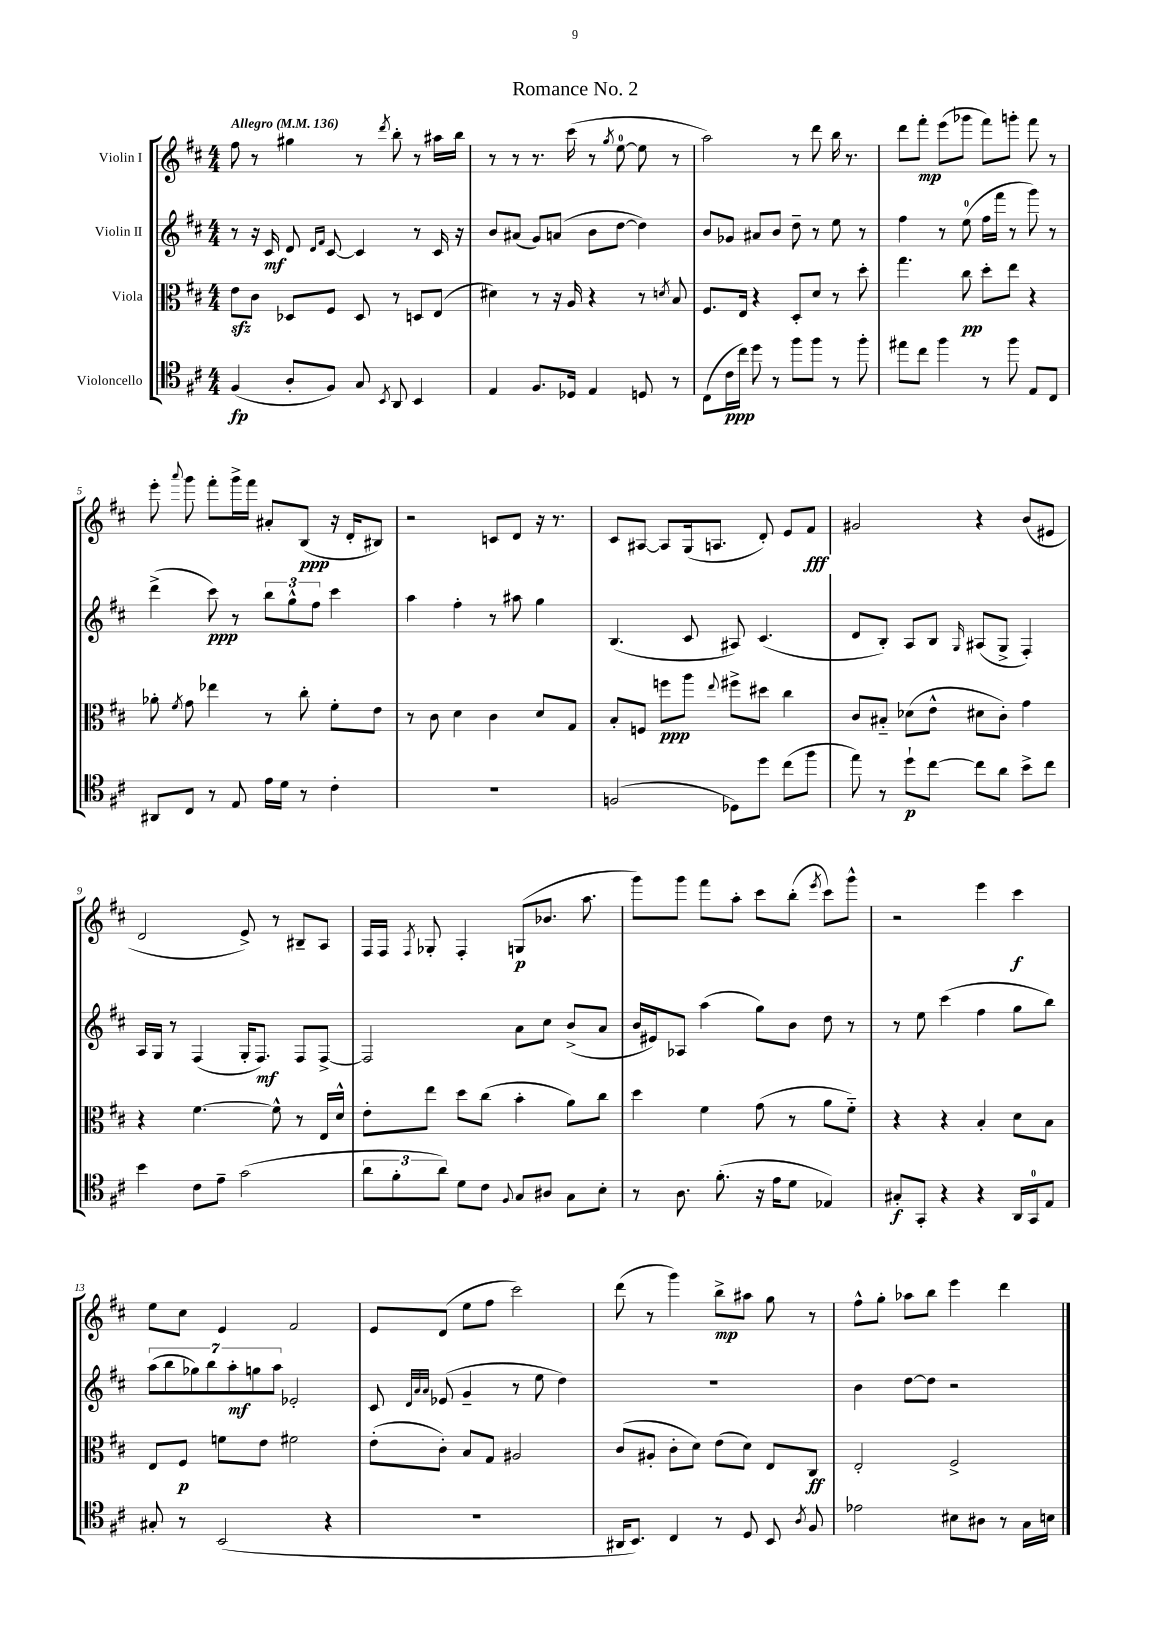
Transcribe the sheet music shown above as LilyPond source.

\header { title = "Romance No. 2" }
<<
\new StaffGroup <<
\new Staff = "s0" \with { instrumentName = "Violin I" } {
    \clef treble \key d \major \numericTimeSignature \time 4/4 \tempo "Allegro" 4 = 136
    \autoBeamOff fis''8 r8 gis''4 r8 \acciaccatura { d'''8 } b''8-. r8 ais''16[ b''16] |
    r8 r8 r8. cis'''16( r8 \acciaccatura { g''8 } e''8-0~ e''8 r8 |
    a''2) r8 d'''8 b''16 r8. |
    d'''8[ fis'''8]-.\mp e'''8[( ges'''8] fis'''8[) g'''8]-. fis'''8 r8 |
    e'''8-. \appoggiatura { a'''8 } g'''8 fis'''8[-. g'''16-> fis'''16] ais'8[-. b8]\ppp( r16 d'16[-. bis8]) |
    r2 c'8[ d'8] r16 r8. |
    cis'8[ ais8]~ ais8[ g16( a8.] d'8-.) e'8[ fis'8]\fff |
    gis'2 r4 b'8[( eis'8] |
    d'2 e'8->) r8 bis8[-- a8] |
    fis16[ fis16] \acciaccatura { fis8 } ges8-. fis4-. g8[\p( bes'8.] a''8. |
    g'''8[) g'''8] fis'''8[ a''8]-. cis'''8[ b''8]-.( \acciaccatura { e'''8 } cis'''8[) g'''8]-^ |
    r2 e'''4 cis'''4\f |
    e''8[ cis''8] e'4 fis'2 |
    e'8[ d'8]( e''8[ fis''8] cis'''2) |
    d'''8( r8 g'''4) b''8[->\mp ais''8] g''8 r8 |
    fis''8[-^ g''8]-. aes''8[ b''8] e'''4 d'''4 \bar "|." |
}
\new Staff = "s1" \with { instrumentName = "Violin II" } {
    \clef treble \key d \major \numericTimeSignature \time 4/4
    \autoBeamOff r8 r16 cis'16\mf d'8 \grace { d'16[ fis'16] } cis'8~ cis'4 r8 cis'16 r16 |
    b'8[ ais'8]( g'8[) a'8]( b'8[ d''8]~ d''4) |
    b'8[ ges'8] ais'8[ b'8] d''8-- r8 e''8 r8 |
    fis''4 r8 e''8-0( fis''16[ fis'''16] r8 g'''8) r8 |
    d'''4->( cis'''8\ppp) r8 \tuplet 3/2 { b''8[ g''8-^ fis''8] } cis'''4 |
    a''4 fis''4-. r8 ais''8 g''4 |
    b4.( cis'8 ais8) cis'4.( |
    d'8[ b8]-.) a8[ b8] \grace { g16 } ais8[( g8]-> fis4-.) |
    a16[ g16] r8 fis4( g16[-. fis8.]\mf) fis8[ fis8]~-> |
    fis2 a'8[ cis''8] b'8[->( a'8] |
    b'16[ eis'16) aes8] a''4( g''8[) b'8] d''8 r8 |
    r8 e''8 cis'''4( fis''4 g''8[ b''8]) |
    \tuplet 7/4 { a''8[( b''8 ges''8) b''8 a''8-.\mf g''8 a''8] } ees'2-. |
    cis'8 \grace { d'32[ a'32 a'32] } ees'8( g'4-- r8 e''8 d''4) |
    R1 |
    b'4 d''8[~ d''8] r2 \bar "|." |
}
\new Staff = "s2" \with { instrumentName = "Viola" } {
    \clef alto \key d \major \numericTimeSignature \time 4/4
    \autoBeamOff e'8[\sfz cis'8] des8[ fis8] des8 r8 d8[ e8]( |
    dis'4) r8 r16 a16 r4 r8 \acciaccatura { d'8 } b8 |
    fis8.[ e16] r4 d8[-. d'8] r8 d''8-. |
    g''4. cis''8\pp d''8[-. e''8] r4 |
    aes'8-. \acciaccatura { fis'8 } g'8 ees''4 r8 cis''8-. fis'8[-. e'8] |
    r8 cis'8 d'4 cis'4 d'8[ g8] |
    b8[-. f8] f''8[\ppp a''8] \appoggiatura { e''8 } fis''8[-> dis''8] cis''4 |
    cis'8[ bis8]-_ des'8[( e'8]-^ dis'8[ cis'8]-.) g'4 |
    r4 fis'4.~ fis'8-^ r8 e16[ d'16]-^ |
    e'8[-. e''8] d''8[ cis''8]( b'4-. a'8[) cis''8] |
    d''4 fis'4 g'8( r8 a'8[ fis'8]-_) |
    r4 r4 b4-. d'8[ b8] |
    e8[ fis8]\p f'8[ e'8] fis'2 |
    e'8[-.( cis'8]-.) b8[ g8] ais2 |
    cis'8[( ais8]-. cis'8[-. d'8]) e'8[( d'8]) e8[ cis8]\ff |
    e2-. fis2-> \bar "|." |
}
\new Staff = "s3" \with { instrumentName = "Violoncello" } {
    \clef tenor \key d \major \numericTimeSignature \time 4/4
    \autoBeamOff fis4\fp( a8[-. fis8]) g8 \acciaccatura { b,8 } a,8 b,4 |
    e4 fis8.[ des16] e4 d8 r8 |
    cis8[( cis'16\ppp cis''16]) d''8 r8 fis''8[ fis''8] r8 fis''8-. |
    eis''8[ cis''8] fis''4 r8 fis''8 e8[ cis8] |
    ais,8[ cis8] r8 e8 e'16[ d'16] r8 cis'4-. |
    R1 |
    f2( des8[) d''8] cis''8[( fis''8] |
    e''8) r8 d''8[-!\p cis''8]~ cis''8[ a'8] b'8[-> cis''8] |
    b'4 cis'8[ e'8]-- g'2( |
    \tuplet 3/2 { a'8[ fis'8-. a'8]) } d'8[ cis'8] \appoggiatura { fis8 } g8[ ais8] g8[ b8]-. |
    r8 a8. fis'8.-.( r16 e'16[ d'8] ees4) |
    gis8[-.\f g,8]-. r4 r4 a,16[ g,16-0 e8] |
    gis8-. r8 b,2( r4 |
    R1 |
    ais,16[ b,8.]) cis4 r8 d8 b,8 \acciaccatura { a8 } fis8 |
    ees'2 bis8[ ais8] r8 g16[ b16] \bar "|." |
}
>>
>>
